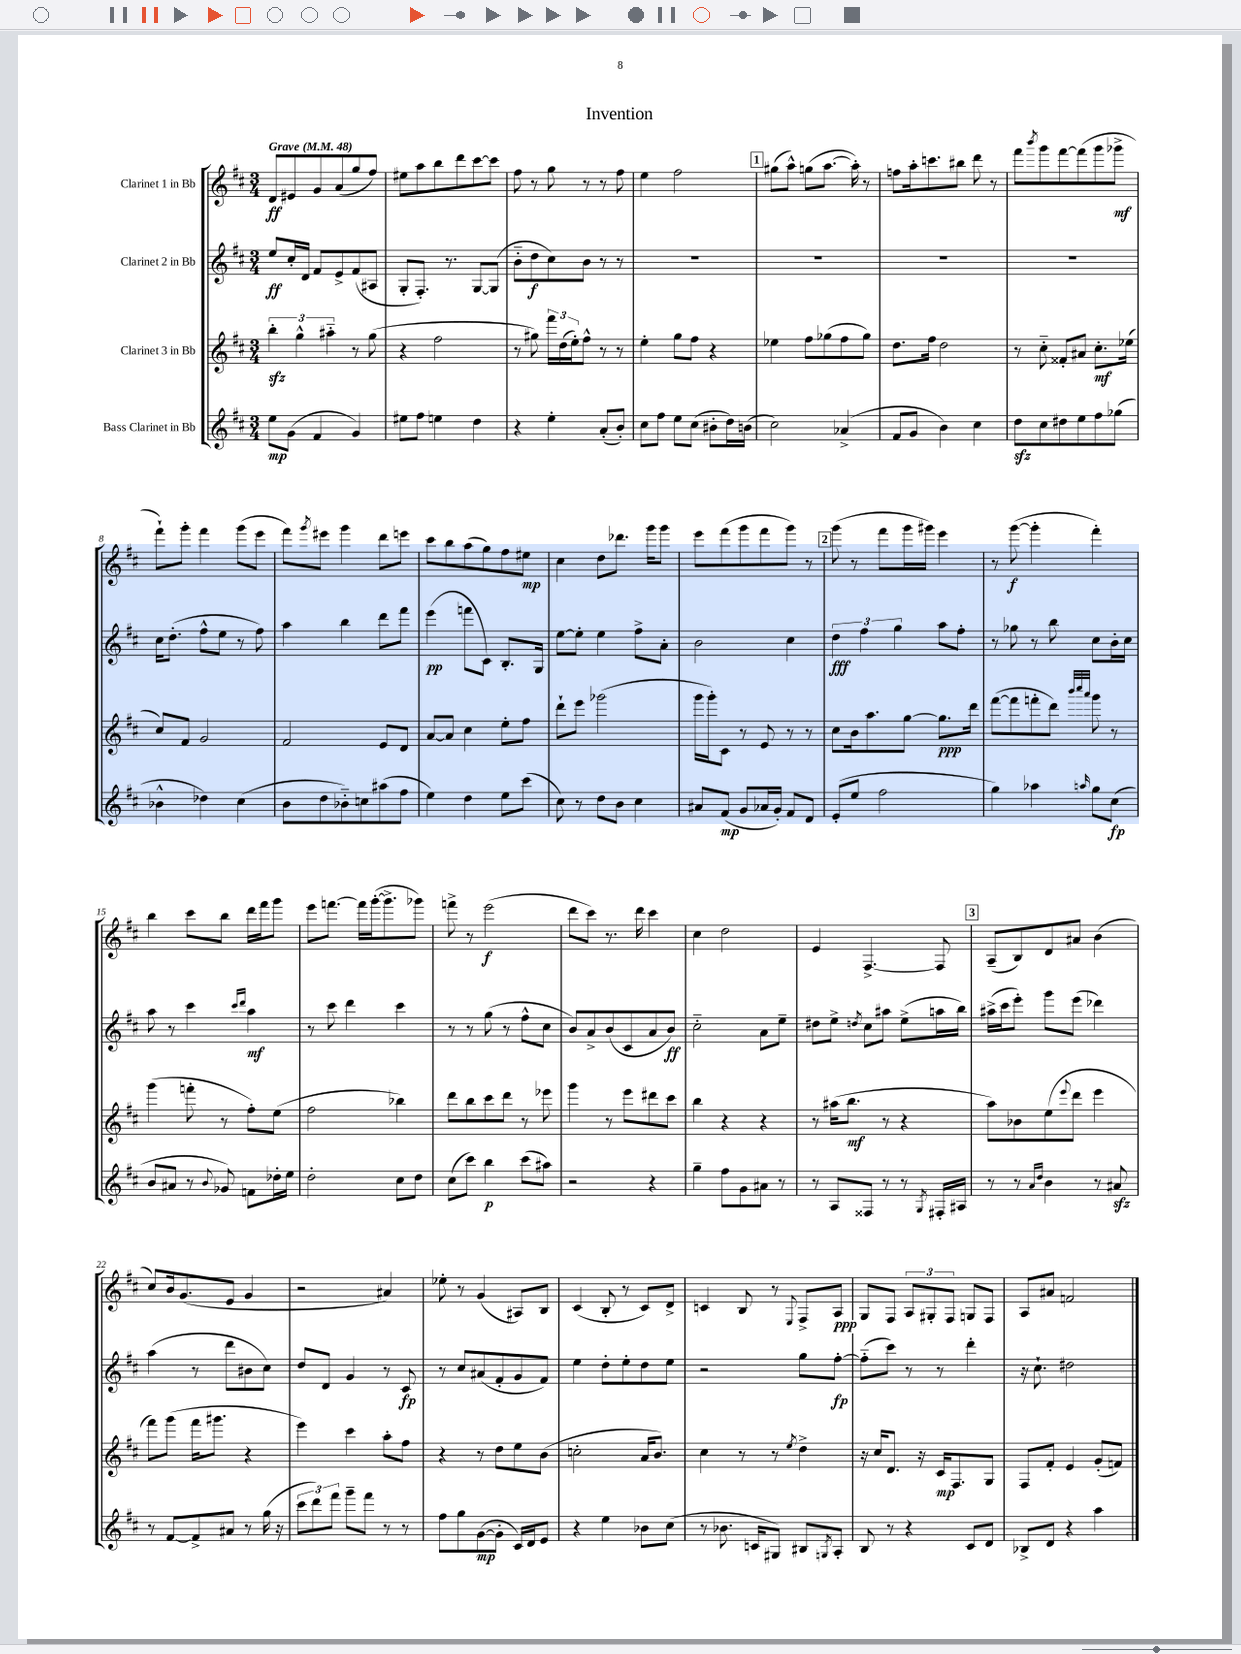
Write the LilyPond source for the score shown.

\header { title = "Invention" }
<<
\new StaffGroup <<
\new Staff = "s0" \with { instrumentName = "Clarinet 1 in Bb" } {
    \clef treble \key d \major \numericTimeSignature \time 3/4 \tempo "Grave" 4 = 48
    d'8\ff eis'8 g'8 a'8( g''8 fis''8) |
    eis''8 a''8 b''8 d'''8 cis'''8~ cis'''8 |
    fis''8 r8 g''8 r8 r8 fis''8 |
    e''4 fis''2 |
    \mark \markup { \box "1" } gis''8( a''8-^) g''8( a''8.~ a''16-.) r8 |
    f''8 a''16-. c'''8. bis''8 d'''8 r8 |
    fis'''8 \acciaccatura { b'''8 } g'''8 fis'''8~ fis'''8( g'''8 ges'''8->\mf |
    fis'''8-!) g'''8-. fis'''4 g'''8( e'''8 |
    fis'''8) \acciaccatura { g'''8 } eis'''8 g'''4 d'''8 e'''8 |
    cis'''8 b''8 a''8( g''8) fis''8 eis''8\mp |
    cis''4 d''8 des'''8. g'''16 g'''8 |
    e'''8 fis'''8( g'''8 fis'''8 g'''8) r8 |
    \mark \markup { \box "2" } g'''8( r8 fis'''8 g'''16 gis'''16) e'''4 |
    r8 g'''8~\f( g'''4-. fis'''4-.) |
    b''4 cis'''8 b''8 d'''16 fis'''16 g'''8 |
    e'''8 f'''8.~ f'''16 g'''16~-.( g'''8.-> ges'''8) |
    f'''8-> r8 e'''2\f( |
    d'''8 cis'''8) r8. d'''16 cis'''4 |
    cis''4 d''2 |
    e'4 fis4.~-> fis8 |
    \mark \markup { \box "3" } a8--( b8) d'8 ais'8 b'4( |
    cis''8) b'16 g'8.( e'8 g'4 |
    r2 ais'4) |
    ees''8-. r8 g'4( ais8) b8 |
    cis'4( b8-. r8 cis'8) d'8-> |
    c'4 b8 r8 \appoggiatura { e8 } fis8-> a8\ppp |
    g8 fis8 \tuplet 3/2 { a8 gis8-. fis8 } g8 fis8 |
    a8 ais'8 f'2 \bar "|." |
}
\new Staff = "s1" \with { instrumentName = "Clarinet 2 in Bb" } {
    \clef treble \key d \major \numericTimeSignature \time 3/4
    e''8\ff cis''16-. d'16 fis'8 e'8-> fis'8( ais8 |
    g8-. fis8.-.) r8. g8~ g8( |
    b'8-_ d''8\f cis''8) b'8 r8 r8 |
    R2. |
    \mark \markup { \box "1" } R2. |
    R2. |
    R2. |
    cis''16 d''8.-.( fis''8-^ e''8 r8 fis''8) |
    a''4 b''4 d'''8 fis'''8 |
    e'''4\pp( f'''8 cis'8) b8.-. g16 |
    e''8~ e''8-. e''4 fis''8-> a'8-. |
    b'2 cis''4 |
    \mark \markup { \box "2" } \tuplet 3/2 { d''4\fff fis''4 g''4 } a''8 fis''8-. |
    r8 ges''8 r8 b''8 cis''8 b'16-. cis''16 |
    a''8 r8 cis'''4 \grace { cis'''16 d'''16 } a''4\mf |
    r8 cis'''8 d'''4 cis'''4 |
    r8 r8 g''8( r8 fis''8-^ cis''8 |
    b'8) a'8-> b'8( cis'8 a'8 b'8\ff) |
    cis''2-_ a'8 e''8-- |
    dis''8 e''8-> \acciaccatura { d''8 } cis''8 ais''8 e''8->( a''16 b''16) |
    \mark \markup { \box "3" } ais''16->( cis'''16 e'''8-.) g'''8 e'''8( des'''4) |
    a''4( r8 d'''8 bis'8 cis''8) |
    d''8 d'8 g'4 r8 cis'8\fp |
    r8 cis''8 ais'8( fis'8-. g'8 fis'8) |
    e''4 d''8-. e''8-. d''8 e''8 |
    r2 g''8 fis''8~-.\fp |
    fis''8-_( cis'''8) r8 r8 d'''4-. |
    r16 cis''8.-! dis''2 \bar "|." |
}
\new Staff = "s2" \with { instrumentName = "Clarinet 3 in Bb" } {
    \clef treble \key d \major \numericTimeSignature \time 3/4
    \tuplet 3/2 { b''4-.\sfz g''4-^ ais''4-_ } r8 g''8( |
    r4 fis''2 |
    r8 gis''8) \tuplet 3/2 { fis'''16 d''16( e''16-.) } fis''8-^ r8 r8 |
    e''4-. g''8 fis''8 r4 |
    \mark \markup { \box "1" } ees''4 fis''8 ges''8( fis''8 ges''8) |
    d''8. fis''16 d''2 |
    r8 cis''8-_ fisis'8-. ais'8 cis''8.-.\mf ees''16( |
    cis''8) fis'8 g'2 |
    fis'2 e'8 d'8 |
    a'8~ a'8 cis''4 e''8-. fis''8 |
    d'''8-! e'''8 ges'''2( |
    g'''16 g'''16-.) cis'8 r8 e'8 r8 r8 |
    \mark \markup { \box "2" } cis''8 b'16 a''8. g''8~ g''8.\ppp d'''16 |
    fis'''8~( fis'''8 f'''8-. d'''8) \grace { b'''32 cis''''32 a'''32 } g'''8 r8 |
    g'''4( f'''8-. r8 fis''8-.) e''8( |
    fis''2 bes''4) |
    d'''8 b''8 cis'''8 d'''8 r8 ees'''8 |
    g'''4 r8 e'''8 dis'''8 cis'''8 |
    b''4 r4 r4 |
    r8 ais''16( b''8.\mf r8 r4 |
    \mark \markup { \box "3" } a''8) bes'8 e''8( \appoggiatura { e'''8 } d'''8 e'''4 |
    fis'''8) g'''8( fis'''16 gis'''8. r4 |
    e'''4) cis'''4 a''8-. fis''8 |
    r4 r8 d''8 e''8 b'8( |
    c''2-. a'16 b'8.) |
    cis''4 r8 r8 \acciaccatura { e''8 } d''4-> |
    r16 cis''16 d'8. r16 cis'16\mp fis8. g8 |
    fis8 fis'8-. e'4 g'8-.( f'8) \bar "|." |
}
\new Staff = "s3" \with { instrumentName = "Bass Clarinet in Bb" } {
    \clef treble \key d \major \numericTimeSignature \time 3/4
    e''8\mp g'8( fis'4 g'4) |
    eis''8 fis''8 e''4 d''4 |
    r4 e''4-. a'8-.( b'8-.) |
    cis''8 fis''8 e''8 cis''8( bis'8-. d''16) b'16( |
    \mark \markup { \box "1" } cis''2) aes'4->( |
    fis'8 g'8 b'4) cis''4 |
    d''8\sfz cis''8 dis''8 e''8 fis''8 ges''8( |
    bes'4-^ des''4) cis''4( |
    b'8 d''8 bes'8-_) c''8 ais''8( fis''8 |
    e''4) d''4 e''8 cis'''8( |
    cis''8) r8 d''8 b'8 cis''4 |
    ais'8 fis'8\mp( g'8 aes'16 g'16-.) fis'8 d'8 |
    \mark \markup { \box "2" } e'8-.( e''8 fis''2 |
    g''4) aes''4 \grace { a''16 } g''8 cis''8\fp( |
    b'8 ais'8 r8 \appoggiatura { b'8 } ges'8) f'8 des''16-. e''16 |
    d''2-. cis''8 d''8 |
    cis''8( cis'''8) b''4\p cis'''8( ais''8) |
    r2 r4 |
    g''4-- fis''8 g'8 ais'8 r8 |
    r8 a8 fisis8 r8 r8 \acciaccatura { g8 } fis16-. ais16 |
    \mark \markup { \box "3" } r8 r8 \grace { a'16 d''16 } b'4 r8 ais'8\sfz |
    r8 fis'8~ fis'8-> ais'8 r8 g''16( r16 |
    \tuplet 3/2 { cis'''8 d'''8) fis'''8 } g'''8-- fis'''8 r8 r8 |
    fis''8 g''8 g'8~\mp( g'8-. cis'16) d'16 e'8 |
    r4 e''4 bes'8 cis''8( |
    r8 bes'8. c'16 gis8) bis8 \acciaccatura { g8 } a8-. |
    b8 r8 r4 cis'8 d'8 |
    bes8-> d'8 r4 a''4 \bar "|." |
}
>>
>>
